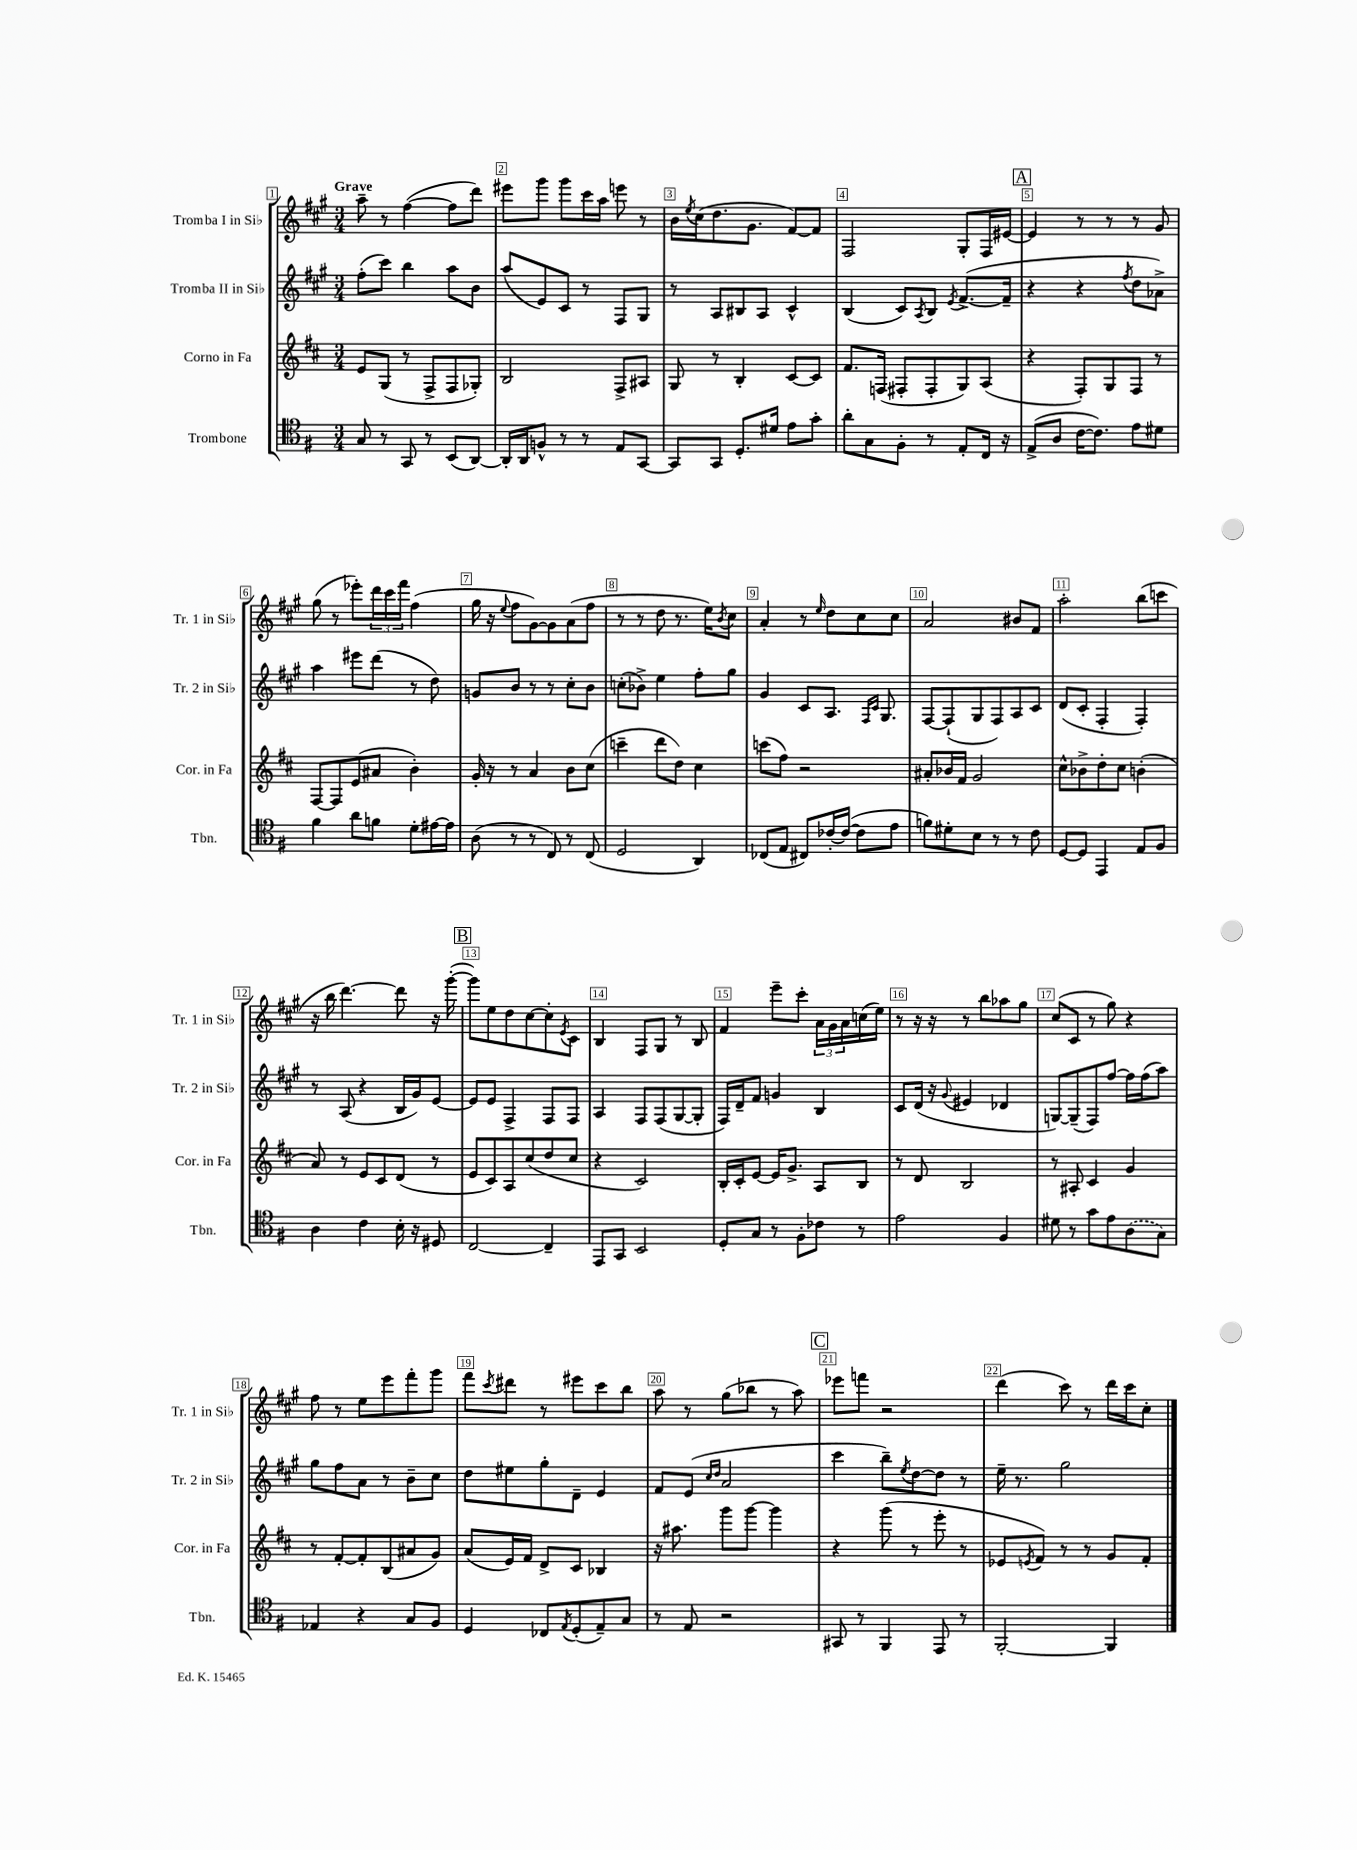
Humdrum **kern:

**kern	**kern	**kern	**kern
*part4	*part3	*part2	*part1
*staff4	*staff3	*staff2	*staff1
*I"Trombone	*I"Corno in Fa	*I"Tromba II in Si♭	*I"Tromba I in Si♭
*I'Tbn.	*I'Cor. in Fa	*I'Tr. 2 in Si♭	*I'Tr. 1 in Si♭
*clefC4	*clefG2	*clefG2	*clefG2
*k[f#]	*k[f#c#]	*k[f#c#g#]	*k[f#c#g#]
*M3/4	*M3/4	*M3/4	*M3/4
=1	=1	=1	=1
!	!	!	!LO:TX:a:B:t=Grave
8G/	8e/L	(8ff#'\L	8aa~\
8r	(8G/J	8ccc#\J)	8r
8GG/	8r	4bb\	([4ff#\
8r	8F#^/L	.	.
(8BB/L	8F#/	8aa\L	8ff#\L]
[8AA/J)	8G-X'/J)	8b\J	8ddd\J)
=2	=2	=2	=2
16AA'/LL]	2B/	(8aa/L	8eee#X\L
16AA/J	.	.	.
8Fn^^/J	.	8e/)	8ggg#\J
8r	.	8c#/J	8ggg#\L
8r	.	8r	16ccc#\L
.	.	.	16aa\JJ
8E/L	8F#^/L	8F#/L	8eeen\
[8GG/J	8A#X/J	8G#/J	8r
=3	=3	=3	=3
8GG/L]	8G/	8r	16b\LL
.	.	.	8qee/
.	.	.	(16cc#\J
8GG/J	8r	8A/L	8.dd\
8.D'/L	4B'/	8B#X/	.
.	.	.	8.g#\J
.	.	8A/J	.
16d#X/Jk	.	.	.
8e\L	[8c#/L	4c#^^/	[8f#/L)
8g'\J	8c#/J]	.	8f#/J]
=4	=4	=4	=4
8a'\L	8.f#/L	(4B/	2F#/
8G\	.	.	.
.	(16Fn/Jk	.	.
8F#'\J	8F#X'/L	8c#/L)	.
.	.	8qA/	.
8r	8F#'/	8B/J	.
.	.	8qe/	.
8E'/L	8G/)	([8.f#^/L	8G#'/L
16C/Jk	(8A/J	.	16F#/L
16r	.	16f#~/Jk]	[16e#X/JJ
!!LO:REH:place=s1:t=A
=5	=5	=5	=5
(8E^/L	4r	4r	4e#/]
8A/J	.	.	.
[16c\KL	8F#'/L)	4r	8r
8.c\J])	.	.	.
.	8G/	.	8r
.	.	8qff#/	.
8e\L	8F#/J	8dd\L	8r
8d#X\J	8r	8a-X^\J)	8g#/
!!LO:LB:g=z
=6	=6	=6	=6
4f#\	[8F#/L	4aa\	(8gg#\
.	8F#/]	.	8r
8a\L	(8e/	8eee#X\L	8eee-X'\L)
8fn\J	8a#X/J	(8ddd\J	24ddd\L
.	.	.	24ccc#\
.	.	.	24fff#\JJ
8d'\L	4b'\)	8r	(4ff#\
[16e#X\L	.	8dd\)	.
16e#\JJ]	.	.	.
=7	=7	=7	=7
(8A\	16g'/	8gn/L	16gg#\
.	16r	.	16r
.	.	.	8qqee/
8r	8r	8b/J	8ff#\L
8r	4a/	8r	[8g#\)
8C/)	.	8r	8g#\]
8r	8b\L	8cc#'\L	(8a\
(8C/	(8cc#\J	8b\J	8ff#\J
=8	=8	=8	=8
2D/	4cccn~\	(8ccn'\L	8r
.	.	8b-X^\J)	8r
.	8ddd\L	4ee\	8dd\
.	8dd\J)	.	8.r
4AA/)	4cc#\	8ff#'\L	.
.	.	.	16ee\KL)
.	.	.	8qb/
.	.	8gg#\J	8cc#\J
=9	=9	=9	=9
(8C-X/L	(8cccn\L	4g#/	4a'/
8E/J	8ff#\J)	.	.
8C#X/L)	2r	8c#/L	8r
.	.	.	16qqee/
[16c-X'/L	.	8.A/J	8dd\L
(16c-/JJ_	.	.	.
8c-\L]	.	.	8cc#\
.	.	16qqF#/LL	.
.	.	16qqc#/JJ	.
.	.	8.G#/	.
8e\J	.	.	8cc#\J
=10	=10	=10	=10
8fn\L)	8a#X'/L	[8F#/L	2a/
8d#X'\	16b-X/L	(8F#`/]	.
.	16f#/JJ	.	.
8B\J	2g/	8G#/	.
8r	.	8F#/)	.
8r	.	8A/	8b#X/L
8c\	.	8c#/J	8f#/J
=11	=11	=11	=11
[8D/L	8cc#^^\L	(8d/L	2aa'\
8D/J]	8b-X^\	8c#'/J	.
4EE/	8dd'\	4F#'/	.
.	8cc#\J	.	.
8E/L	(4bn'\	4F#'/)	(8bb\L
8F#/J	.	.	8cccn\J
!!LO:LB:g=z
=12	=12	=12	=12
4A\	8a/)	8r	16r
.	.	.	16bb\
.	8r	(8A/	[4.ddd\)
4c\	8e/L	4r	.
.	8c#/	.	.
16B'\	(8d/J	16B/LL	8ddd\]
16r	.	16g#/J)	.
8D#X/	8r	[8e/J	16r
.	.	.	([16ggg#'\
!!LO:REH:place=s1:t=B
=13	=13	=13	=13
[2C/	8e/L	8e/L]	8ggg#\L])
.	8c#/)	8e/J	8ee\
.	8A/	4F#^/	8dd\
.	(8cc#/	.	[8cc#\
4C~/]	8dd/	8F#/L	8cc#'\]
.	.	.	8qe/
.	8cc#/J	8F#/J	8c#\J
=14	=14	=14	=14
8EE/L	4r	4A/	4B/
8GG/J	.	.	.
2BB/	2c#/)	8F#/L	8F#/L
.	.	(8F#/	8G#/J
.	.	[8G#/	8r
.	.	8G#'/J]	8B/
=15	=15	=15	=15
8D'/L	16B'/LL	16F#/LL)	4f#/
.	16c#'/J	16d~/J	.
8G/J	[8e/J	8f#/J	.
8r	16e/KL]	4gn/	8eee~\L
.	8.g^/J	.	.
8F#'\L	.	.	8ccc#'\J
8c-X\J	8A/L	4B/	24a\LL
.	.	.	24g#\
.	.	.	24a\
8r	8B/J	.	(16ccn\
.	.	.	16ee\JJ)
=16	=16	=16	=16
2e\	8r	8c#/L	8r
.	8d/	(16d/Jk	16r
.	.	16r	16r
.	.	8qqg#/	.
.	2B/	4e#X/	8r
.	.	.	8bb\L
4F#/	.	4d-X/	8aa-X\
.	.	.	8gg#\J
=17	=17	=17	=17
8d#X\	8r	[8Gn/L)	(8cc#/L
8r	8A#X'/	(8G~/]	8c#/J
8g\L	4c#/	8F#/)	8r
8e\	.	[8ff#/J	8gg#\)
(8A\	4g/	16ff#\LL]	4r
.	.	(16ff#\J	.
8G\J)	.	8aa\J)	.
!!LO:LB:g=z
=18	=18	=18	=18
4E-X/	8r	8gg#\L	8ff#\
.	[8f#'/L	8ff#\	8r
4r	8f#'/]	8a\J	8ee\L
.	(8B/	8r	8eee\
8G/L	8a#X/	8b~\L	8fff#'\
8F#/J	8g/J)	8cc#\J	8ggg#\J
=19	=19	=19	=19
4D/	(8a/L	8dd\L	8fff#\L
.	.	.	8qccc#/
.	16e/L)	8ee#X\	8ddd#X\J
.	16f#/JJ	.	.
8C-X/L	8d^/L	8gg#'\	8r
8qE/	.	.	.
(8D'/	8c#/J	8d~\J	8eee#X\L
8E~/)	4B-X/	4e/	8ccc#\
8G/J	.	.	8bb\J
=20	=20	=20	=20
8r	16r	8f#/L	8aa\
.	8.aa#X\	.	.
8E/	.	(8e/J	8r
.	.	16qqcc#/LL	.
.	.	16qqdd/JJ	.
2r	8ggg\L	2a/	(8gg#\L
.	[8ggg\J	.	8bb-X\J
.	4ggg\]	.	8r
.	.	.	8aa\)
!!LO:REH:place=s1:t=C
=21	=21	=21	=21
8GG#X/	4r	4ccc#\	8eee-X\L
8r	.	.	8fffn\J
4FF#/	(8ggg\	8bb~\L)	2r
.	.	8qee/	.
.	8r	[8dd\	.
8EE/	8eee'\	8dd\J]	.
8r	8r	8r	.
=22	=22	=22	=22
[2FF#'/	8e-X/L	16ee~\	(4ddd\
.	.	8.r	.
.	8qen/	.	.
.	8f#/J)	.	.
.	8r	2gg#\	8ccc#\)
.	8r	.	8r
4FF#/]	8g/L	.	16ddd\LL
.	.	.	16ccc#\J
.	8f#'/J	.	8cc#'\J
==	==	==	==
*-	*-	*-	*-
